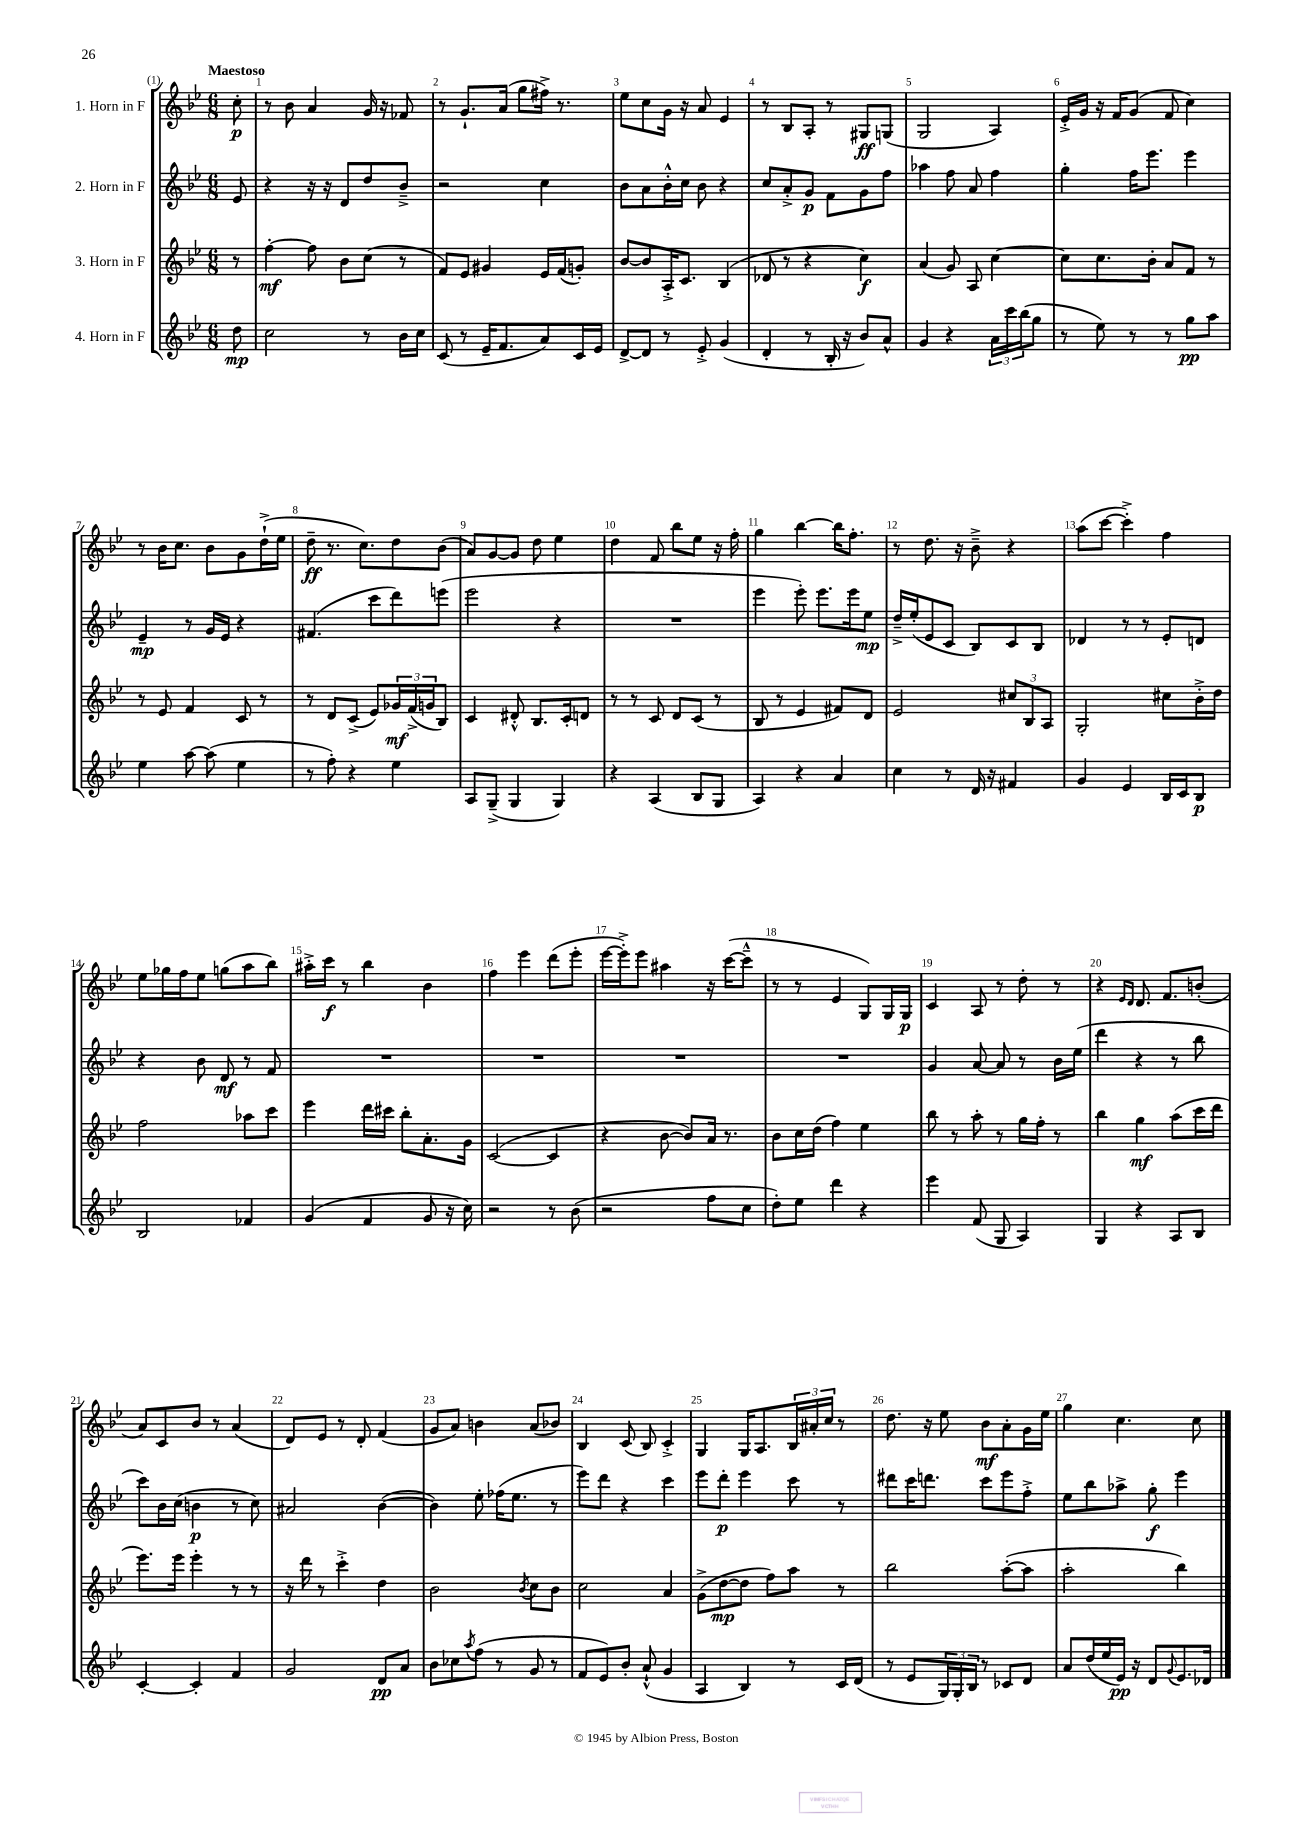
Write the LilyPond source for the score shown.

<<
\new StaffGroup <<
\new Staff = "s0" \with { instrumentName = "1. Horn in F" } {
    \clef treble \key bes \major \numericTimeSignature \time 6/8 \partial 8 \tempo "Maestoso"
    c''8-.\p |
    r8 bes'8 a'4 g'16 r16 fes'8 |
    r8 g'8.-! a'16( g''8 fis''16->) r8. |
    ees''8 c''8 g'16 r16 a'8 ees'4 |
    r8 bes8 a8-. r8 gis8\ff g8( |
    g2 a4) |
    ees'16-.-> g'16 r16 f'16 g'8( f'8 c''4) |
    r8 bes'16 c''8. bes'8 g'8 d''16-!->( ees''16 |
    d''8--\ff r8. c''8.) d''8 bes'8( |
    a'8) g'8~ g'8 d''8 ees''4 |
    d''4 f'8 bes''8 ees''8 r16 f''16-. |
    g''4 bes''4~ bes''16 f''8.-. |
    r8 d''8. r16 bes'8---> r4 |
    a''8( c'''8~ c'''4-.->) f''4 |
    ees''8 ges''16 f''16 ees''8 g''8( a''8 bes''8) |
    ais''16-.-> c'''16\f r8 bes''4 bes'4 |
    f''4 ees'''4 d'''8( ees'''8-. |
    ees'''16~ ees'''16-.->) ees'''8 ais''4 r16 c'''16~( c'''8---^ |
    r8 r8 ees'4 g8) g16 g16\p |
    c'4 a8 r8 d''8-. r8 |
    r4 \grace { ees'16 d'16 } d'8. f'8. b'8-.( |
    a'8) c'8 bes'8 r8 a'4( |
    d'8) ees'8 r8 d'8-. f'4( |
    g'8 a'8) b'4 a'8( bes'8) |
    bes4 c'8( bes8) c'4-.-> |
    g4 g16 a8. \tuplet 3/2 { bes16 ais'16-. c''16 } r8 |
    d''8. r16 ees''8 bes'8\mf a'8-. g'16 ees''16 |
    g''4 c''4. c''8 \bar "|." |
}
\new Staff = "s1" \with { instrumentName = "2. Horn in F" } {
    \clef treble \key bes \major \numericTimeSignature \time 6/8 \partial 8
    ees'8 |
    r4 r16 r16 d'8 d''8 bes'8---> |
    r2 c''4 |
    bes'8 a'8 bes'16-.-^ c''16 bes'8 r4 |
    c''8 a'8-.-> g'8\p f'8 g'8 f''8 |
    aes''4 f''8 a'8 f''4 |
    g''4-. f''16 ees'''8. ees'''4 |
    ees'4--\mp r8 g'16 ees'16 r4 |
    fis'4.( c'''8 d'''8) e'''8( |
    ees'''2 r4 |
    R2. |
    ees'''4 ees'''8-.) ees'''8. ees'''16 ees''8\mp |
    d''16---> ees''16-.( ees'8 c'8 bes8) c'8 bes8 |
    des'4 r8 r8 ees'8-. d'8 |
    r4 bes'8 d'8\mf r8 f'8 |
    R2. |
    R2. |
    R2. |
    R2. |
    g'4 a'8~ a'8 r8 bes'16 ees''16( |
    d'''4 r4 r8 bes''8 |
    c'''8) bes'16 c''16( b'4\p r8 c''8) |
    ais'2 bes'4~( |
    bes'4) ees''8-. fes''16( ees''8. r8 |
    ees'''8) d'''8 r4 c'''4 |
    ees'''8 d'''8-.\p ees'''4 c'''8 r8 |
    dis'''8 c'''16 d'''8. c'''8 ees'''8 f''8-.-> |
    ees''8 bes''8 aes''8-> g''8-.\f ees'''4 \bar "|." |
}
\new Staff = "s2" \with { instrumentName = "3. Horn in F" } {
    \clef treble \key bes \major \numericTimeSignature \time 6/8 \partial 8
    r8 |
    f''4~-.\mf f''8 bes'8 c''8( r8 |
    f'8) ees'8 gis'4 ees'16 f'16( g'8-.) |
    bes'8~ bes'8 a16-.-> c'8. bes4( |
    des'8 r8 r4 c''4\f) |
    a'4( g'8) a8 c''4~ |
    c''8 c''8. bes'16-. a'8 f'8 r8 |
    r8 ees'8 f'4 c'8 r8 |
    r8 d'8 c'8->( ees'8) \tuplet 3/2 { ges'16\mf f'16->( g'16 } bes8) |
    c'4 dis'8-.-^ bes8. c'16-. d'8 |
    r8 r8 c'8 d'8 c'8( r8 |
    bes8 r8 ees'4 fis'8) d'8 |
    ees'2 \tuplet 3/2 { cis''8 bes8 a8 } |
    g2-. cis''8 bes'16-.-> d''16 |
    f''2 aes''8 c'''8 |
    ees'''4 d'''16 cis'''16 bes''8-. a'8.-. g'16 |
    c'2~( c'4 |
    r4 bes'8~ bes'8) a'16 r8. |
    bes'8 c''16 d''16( f''4) ees''4 |
    bes''8 r8 a''8-. r8 g''16 f''16-. r8 |
    bes''4 g''4\mf a''8( c'''16 d'''16 |
    ees'''8.) ees'''16 ees'''4-. r8 r8 |
    r16 d'''16 r8 c'''4-.-> d''4 |
    bes'2 \acciaccatura { bes'8 } c''8 bes'8 |
    c''2 a'4 |
    g'8->( d''8~\mp d''8 f''8) a''8 r8 |
    bes''2 a''8~-.( a''8 |
    a''2-. bes''4) \bar "|." |
}
\new Staff = "s3" \with { instrumentName = "4. Horn in F" } {
    \clef treble \key bes \major \numericTimeSignature \time 6/8 \partial 8
    d''8\mp |
    c''2 r8 bes'16 c''16 |
    c'8( r8 ees'16-- f'8. a'8) c'16 ees'16 |
    d'8~-> d'8 r8 ees'8-.-> g'4( |
    d'4-. r8 bes16-. r16 bes'8) a'8-^ |
    g'4 r4 \tuplet 3/2 { a'16 c'''16 bes''16( } g''8 |
    r8 ees''8) r8 r8 g''8\pp a''8 |
    ees''4 a''8~ a''8( ees''4 |
    r8 f''8-.) r4 ees''4 |
    a8 g8--->( g4 g4) |
    r4 a4( bes8 g8 |
    a4) r4 a'4 |
    c''4 r8 d'16 r16 fis'4 |
    g'4 ees'4 bes16 c'16 bes8\p |
    bes2 fes'4 |
    g'4( f'4 g'8 r16 c''16) |
    r2 r8 bes'8( |
    r2 f''8 c''8 |
    d''8-.) ees''8 d'''4 r4 |
    ees'''4 f'8( g8 a4) |
    g4 r4 a8 bes8 |
    c'4~-. c'4-. f'4 |
    g'2 d'8\pp a'8 |
    bes'8 ces''8 \acciaccatura { a''8 } f''8( r8 g'8 r8 |
    f'8 ees'8) bes'8-. a'8-!-^( g'4 |
    a4 bes4) r8 c'16 d'16( |
    r8 ees'8 \tuplet 3/2 { g16) g16-. bes16 } r8 ces'8 d'8 |
    a'8 d''16( ees''16 ees'16\pp) r16 d'8 \appoggiatura { g'8 } ees'8. des'16 \bar "|." |
}
>>
>>
\layout { \context { \Score \override BarNumber.break-visibility = ##(#f #t #t) barNumberVisibility = #all-bar-numbers-visible } }
